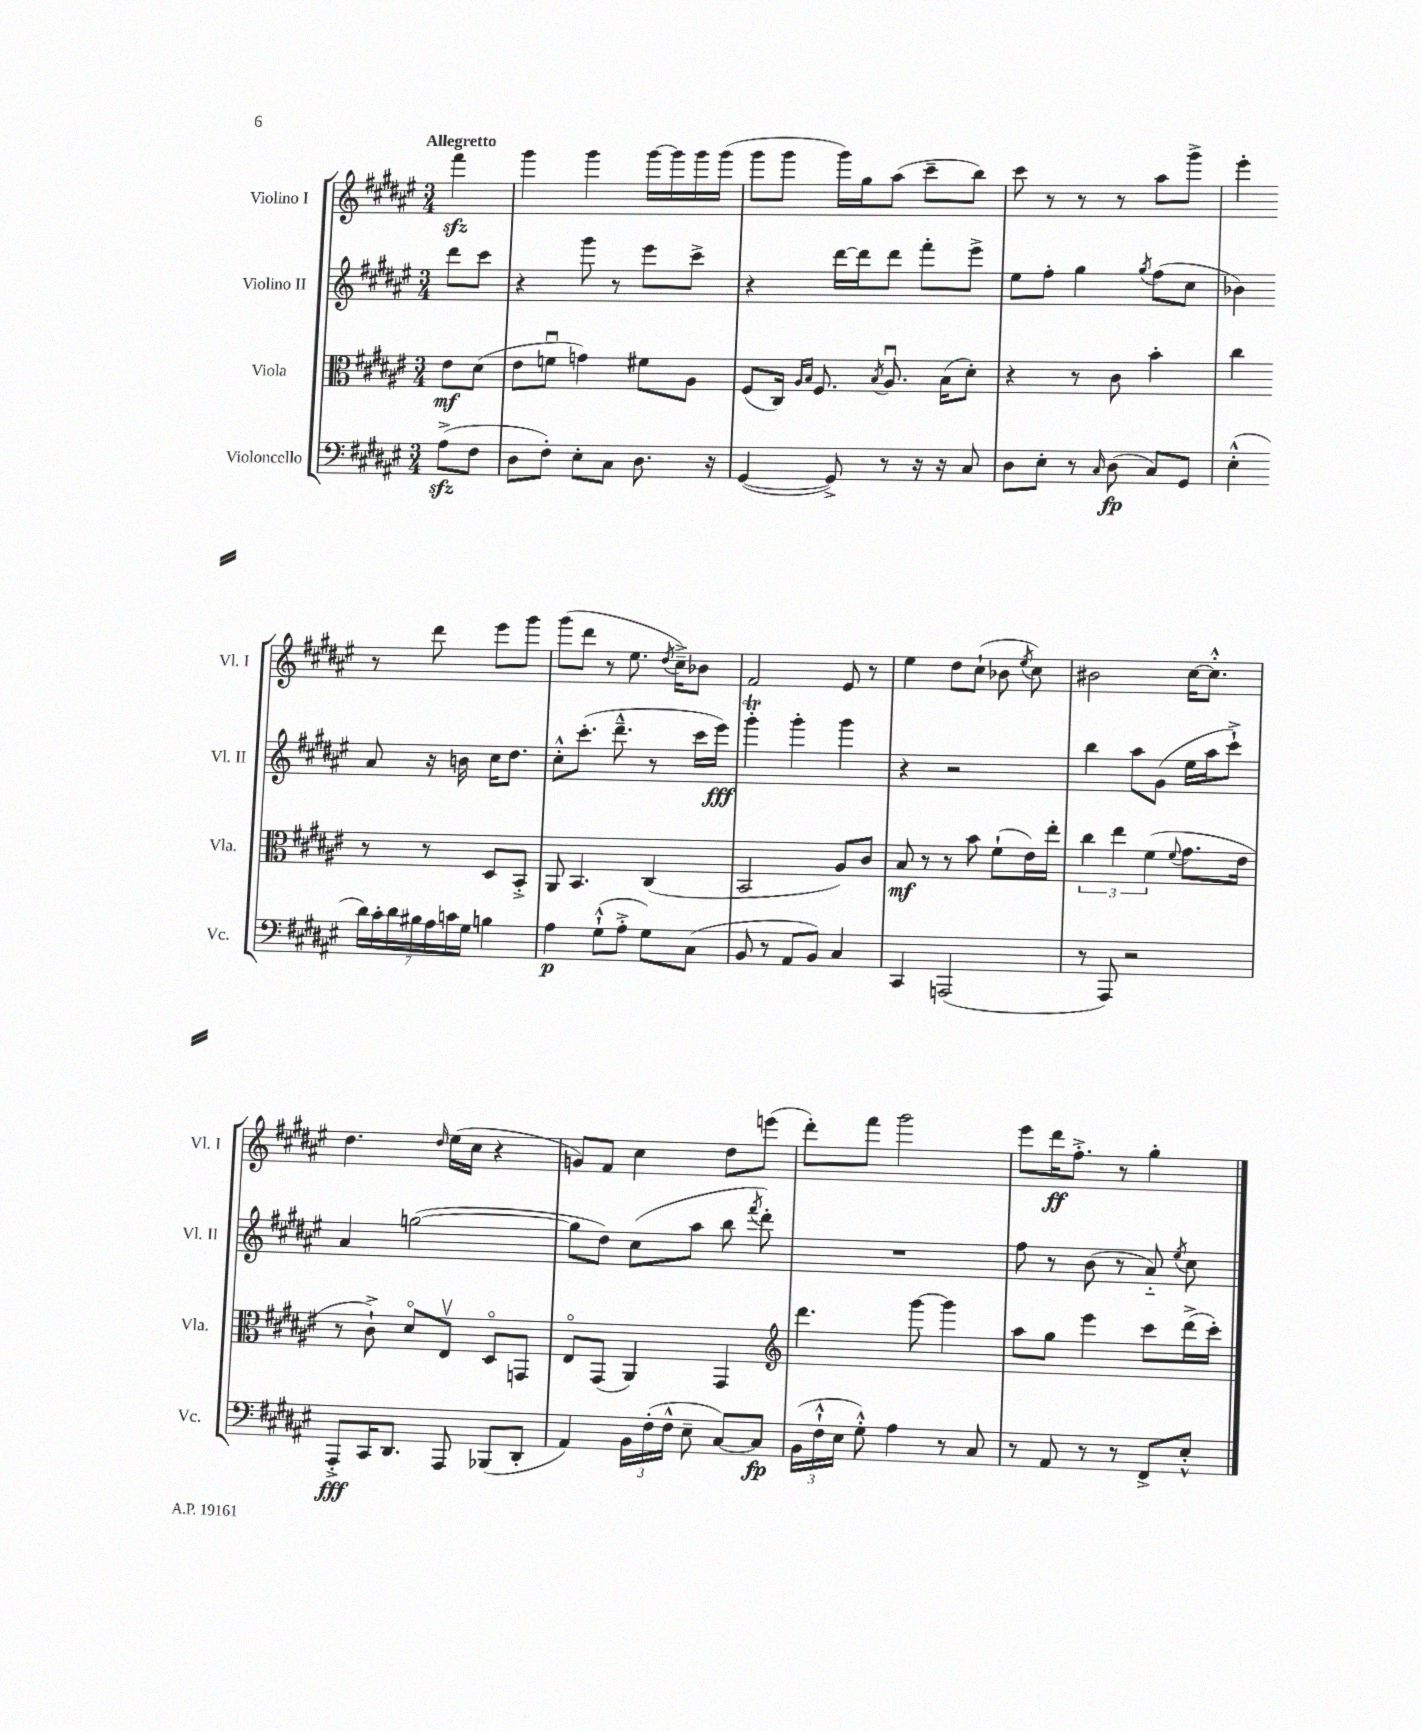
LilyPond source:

<<
\new StaffGroup <<
\new Staff = "s0" \with { instrumentName = "Violino I" shortInstrumentName = "Vl. I" } {
    \clef treble \key fis \major \numericTimeSignature \time 3/4 \partial 4 \tempo "Allegretto"
    \autoBeamOff fis'''4\sfz |
    gis'''4 gis'''4 gis'''16[~ gis'''16 gis'''16 gis'''16]( |
    gis'''8[ gis'''8] gis'''16[) gis''16 ais''8]( cis'''8[-- b''8]) |
    cis'''8 r8 r8 r8 ais''8[ gis'''8]-> |
    eis'''4-. r8 dis'''8 eis'''8[ gis'''8] |
    gis'''8[( dis'''8] r8 eis''8. \acciaccatura { dis''8 } cis''16[--->) bes'8] |
    fis'2 eis'8 r8 |
    eis''4 dis''8[ cis''8]-!( bes'8 \acciaccatura { eis''8 } cis''8) |
    bis'2 cis''16[~ cis''8.]-.-^ |
    dis''4. \grace { dis''16 } eis''16[( cis''16] r4 |
    g'8[) fis'8] cis''4 dis''8[ e'''8]( |
    dis'''8[-.) fis'''8] gis'''2 |
    eis'''8[ dis'''16\ff fis''8.]-.-> r8 gis''4-. \bar "|." |
}
\new Staff = "s1" \with { instrumentName = "Violino II" shortInstrumentName = "Vl. II" } {
    \clef treble \key fis \major \numericTimeSignature \time 3/4 \partial 4
    \autoBeamOff dis'''8[ cis'''8] |
    r4 gis'''8 r8 eis'''8[ cis'''8]-> |
    r4 dis'''16[~ dis'''16 dis'''8] fis'''8[-. eis'''8]-> |
    eis''8[ fis''8]-. gis''4 \acciaccatura { gis''8 } fis''8[( cis''8] |
    bes'4) ais'8 r16 b'16 cis''16[ dis''8.] |
    cis''8[-.-^ cis'''8.]-.( dis'''8.---^ r8 cis'''16[ eis'''16]\fff) |
    gis'''4-.\trill gis'''4-. gis'''4 |
    r4 r2 |
    b''4 ais''8[ gis'8]( eis''16[ ais''16 cis'''8]-!->) |
    ais'4 g''2~( |
    g''8[ dis''8]) cis''8[( ais''8] b''8 \acciaccatura { fis'''8 } dis'''8-.) |
    R2. |
    fis''8 r8 b'8( r8 ais'8-_) \acciaccatura { eis''8 } cis''8 \bar "|." |
}
\new Staff = "s2" \with { instrumentName = "Viola" shortInstrumentName = "Vla." } {
    \clef alto \key fis \major \numericTimeSignature \time 3/4 \partial 4
    \autoBeamOff eis'8[\mf dis'8]( |
    eis'8[ f'8]\downbow g'4) fis'8[ ais8] |
    fis8[( cis16]) \grace { ais16[ b16] } fis8. \acciaccatura { b8 } ais8.\downbow b16[( dis'8]-.) |
    r4 r8 cis'8 b'4-. |
    cis''4 r8 r8 dis8[ b,8]-.-> |
    ais,8 b,4. cis4( |
    b,2 ais8[) cis'8] |
    b8\mf r8 r8 b'8 fis'8[-!( eis'16) eis''16]-. |
    \tuplet 3/2 { cis''4 eis''4 fis'4( } \appoggiatura { fis'8 } gis'8.[ eis'16] |
    r8 cis'8-!->) dis'8[\flageolet eis8]\upbow dis8[\flageolet g,8] |
    eis8[\flageolet gis,8]( ais,4) gis,4 |
    \clef treble dis'''4. gis'''8~ gis'''4 |
    ais''8[ gis''8] eis'''4 cis'''8[ dis'''16->( cis'''16]-.) \bar "|." |
}
\new Staff = "s3" \with { instrumentName = "Violoncello" shortInstrumentName = "Vc." } {
    \clef bass \key fis \major \numericTimeSignature \time 3/4 \partial 4
    \autoBeamOff ais8[->\sfz( fis8] |
    dis8[ fis8]-.) eis8[-. cis8] dis8. r16 |
    gis,4~( gis,8->) r8 r16 r16 cis8 |
    dis8[ eis8]-. r8 \grace { cis16 } dis8\fp( cis8[) gis,8] |
    eis4-.-^( \tuplet 7/4 { dis'16[) cis'16-. dis'16 bis16 ais16 c'16 gis16] } b4 |
    ais4\p gis8[-!-^( ais8]-.-> gis8[) cis8]( |
    b,8 r8 ais,8[ b,8]) cis4 |
    cis,4 a,,2( |
    r8 ais,,8) r2 |
    ais,,8[-.->\fff cis,16 dis,8.] ais,,8 bes,,8[( dis,8]-. |
    ais,4) \tuplet 3/2 { b,16[ fis16-.( fis16]-^ } eis8-- cis8[~) cis8]\fp |
    \tuplet 3/2 { b,16[( fis16-!-^ eis16] } gis8-.-^) ais4 r8 cis8 |
    r8 ais,8 r8 r8 fis,8[-> eis8]-.-^ \bar "|." |
}
>>
>>
\layout { \context { \Score \remove "Bar_number_engraver" } }
